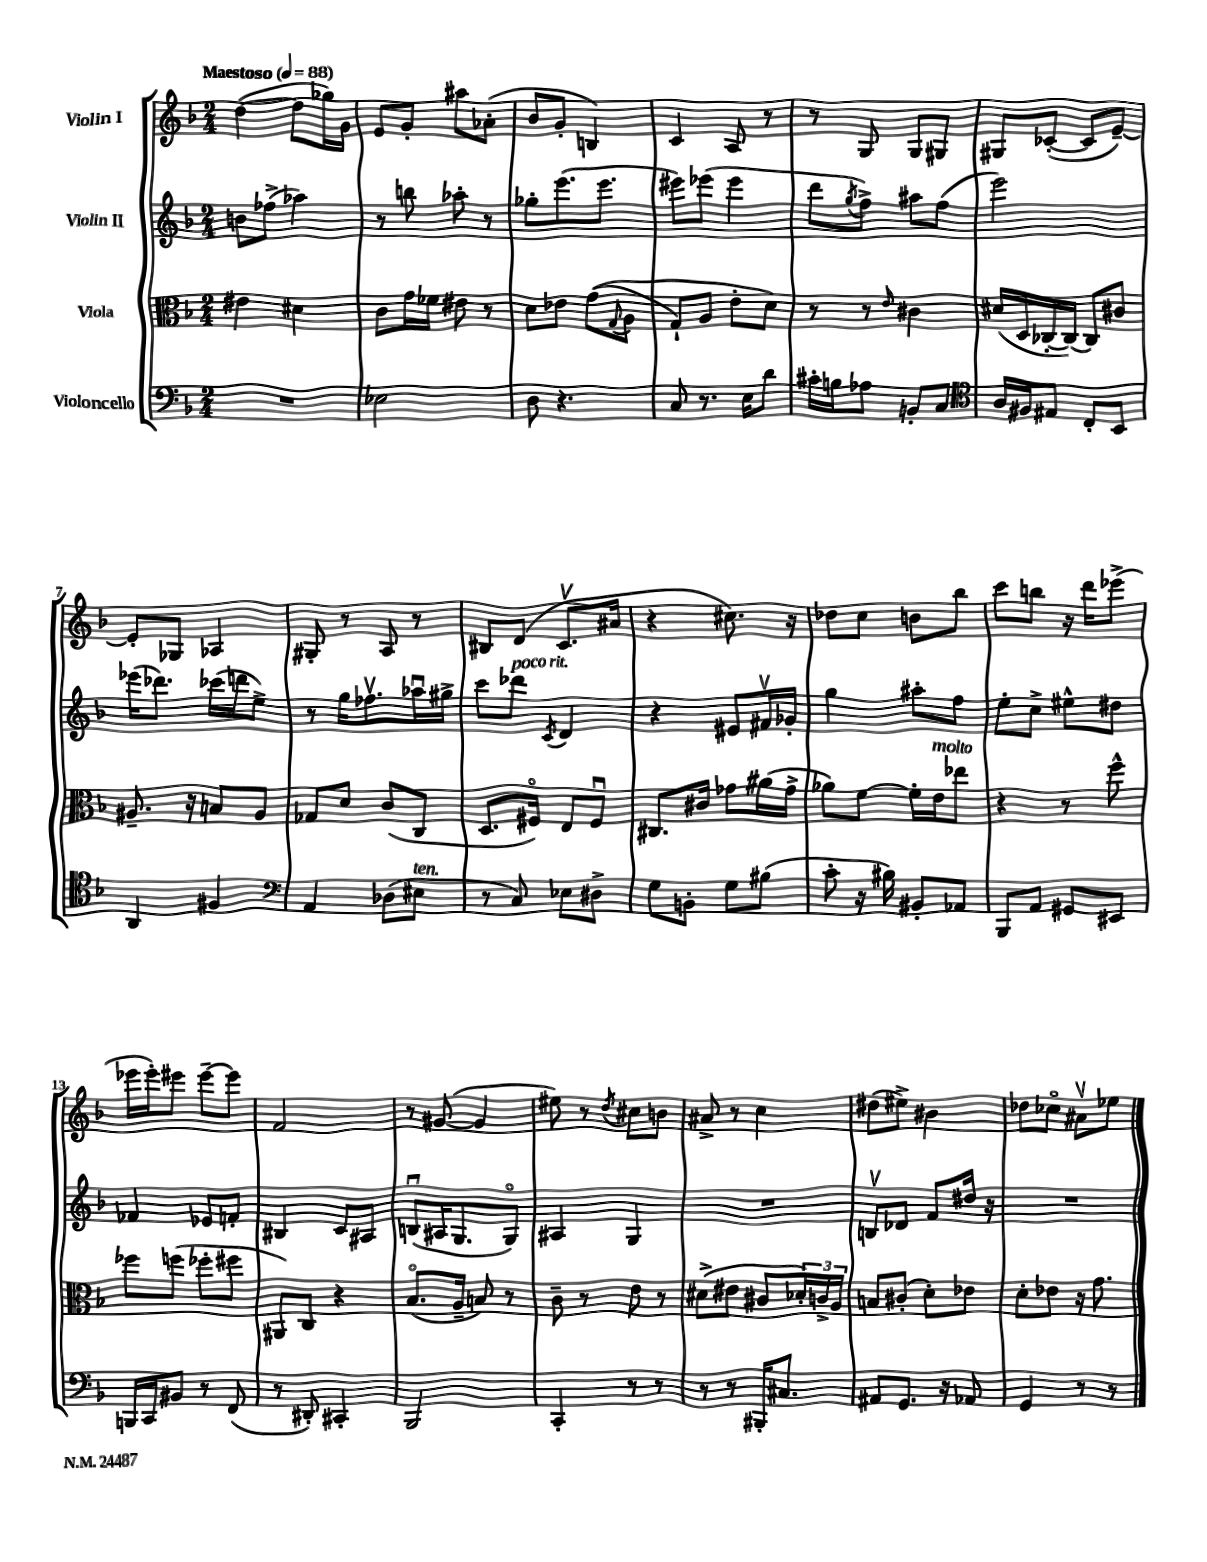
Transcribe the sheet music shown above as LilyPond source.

<<
\new StaffGroup <<
\new Staff = "s0" \with { instrumentName = "Violin I" } {
    \clef treble \key f \major \numericTimeSignature \time 2/4 \tempo "Maestoso" 4 = 88
    d''4~( d''8 ges''16) g'16 |
    e'8 g'8-. ais''8 aes'8-.( |
    bes'8 g'8-. b4) |
    c'4 a8 r8 |
    r8 g8 g8 gis8 |
    gis8 ces'8~-.( ces'8 e'8~--) |
    e'8-. ges8 aes4 |
    gis8-. r8 a8 r8 |
    bis8 d'8( c'8.\upbow ais'16 |
    r4 cis''8.) r16 |
    des''8 c''8 b'8 bes''8 |
    c'''8 b''8 r16 d'''16 ees'''8->( |
    ees'''16 ees'''16-.) eis'''8 eis'''8~-- eis'''8 |
    f'2 |
    r8 gis'8~( gis'4 |
    eis''8) r8 \acciaccatura { d''8 } cis''8 b'8 |
    ais'8-> r8 c''4 |
    dis''8( eis''8->) bis'4 |
    des''8 ces''8\flageolet ais'8\upbow ees''8 \bar "|." |
}
\new Staff = "s1" \with { instrumentName = "Violin II" } {
    \clef treble \key f \major \numericTimeSignature \time 2/4
    b'8 fes''8->( aes''4) |
    r8 b''8 aes''8-. r8 |
    ges''8-. e'''8.( e'''8. |
    eis'''8) ees'''8( ees'''4 |
    d'''8 \acciaccatura { g''8 } f''8->) ais''8 f''8( |
    e'''2) |
    ees'''16( des'''8.) ces'''16( d'''16 e''8->) |
    r8 g''16 fes''8.\upbow aes''16\downbow gis''16-> |
    c'''8 des'''8^\markup { \italic "poco rit." } \acciaccatura { c'8 } d'4 |
    r4 eis'8 fis'16\upbow ges'16-. |
    g''4 ais''8-. f''8 |
    e''8-. c''8-> eis''8-^ dis''8 |
    fes'4 ees'8 f'8-. |
    bis4 c'8 ais8 |
    b8\downbow( ais16 g8. g8\flageolet) |
    ais4 g4 |
    R2 |
    b8\upbow des'8 f'8 dis''16 r16 |
    R2 \bar "|." |
}
\new Staff = "s2" \with { instrumentName = "Viola" } {
    \clef alto \key f \major \numericTimeSignature \time 2/4
    eis'4 dis'4 |
    c'8 g'16 fes'16 eis'8 r8 |
    d'8 ees'8 g'8(\( \appoggiatura { g8 } a8 |
    g8-!) a8 e'8-. d'8\) |
    r8 r8 \grace { e'16 } cis'4 |
    dis'16( d16 ces16~-. ces16~) ces8 cis'8 |
    ais8.-- r16 b8 ais8 |
    ges8 d'8 c'8( c8 |
    d8. fis16\flageolet) e8 fis8\downbow |
    cis8. cis'16 ges'8 ais'16( ges'16-> |
    aes'8) f'8~ f'16-. e'16^\markup { \italic "molto" } ees''8 |
    r4 r8 f''8-^ |
    fes''8 f''8( fes''8-. fis''8 |
    ais,8) c8 r4 |
    bes8.\flageolet( a16-- b8) r8 |
    c'8-- r8 e'8 r8 |
    dis'8->( eis'8 cis'8 \tuplet 3/2 { des'16-.) c'16-> a16 } |
    b8 cis'8-.( d'8-.) ees'8 |
    d'8-. ees'8 r16 g'8. \bar "|." |
}
\new Staff = "s3" \with { instrumentName = "Violoncello" } {
    \clef bass \key f \major \numericTimeSignature \time 2/4
    R2 |
    ees2 |
    d8 r4. |
    c8 r8. e16 d'8 |
    cis'16-. b16 aes8 b,8-. c8 |
    \clef tenor a16 fis16 eis8 c8-. bes,8 |
    a,4 fis4 |
    \clef bass a,4 des8( eis8^\markup { \italic "ten." } |
    r8 c8) ees8 dis8-> |
    g8 b,8-. g8 bis8( |
    c'8-. r16 bis16) bis,8-. aes,8 |
    bes,,8 a,8 gis,8 eis,8 |
    b,,16 c,16 bis,8 r8 f,8( |
    r8 dis,8-.) cis,4-. |
    bes,,2 |
    c,4-. r8 r8 |
    r8 r8 bis,,16-. cis8. |
    ais,8 g,8. r16 aes,8 |
    g,4 r8 r8 \bar "|." |
}
>>
>>
